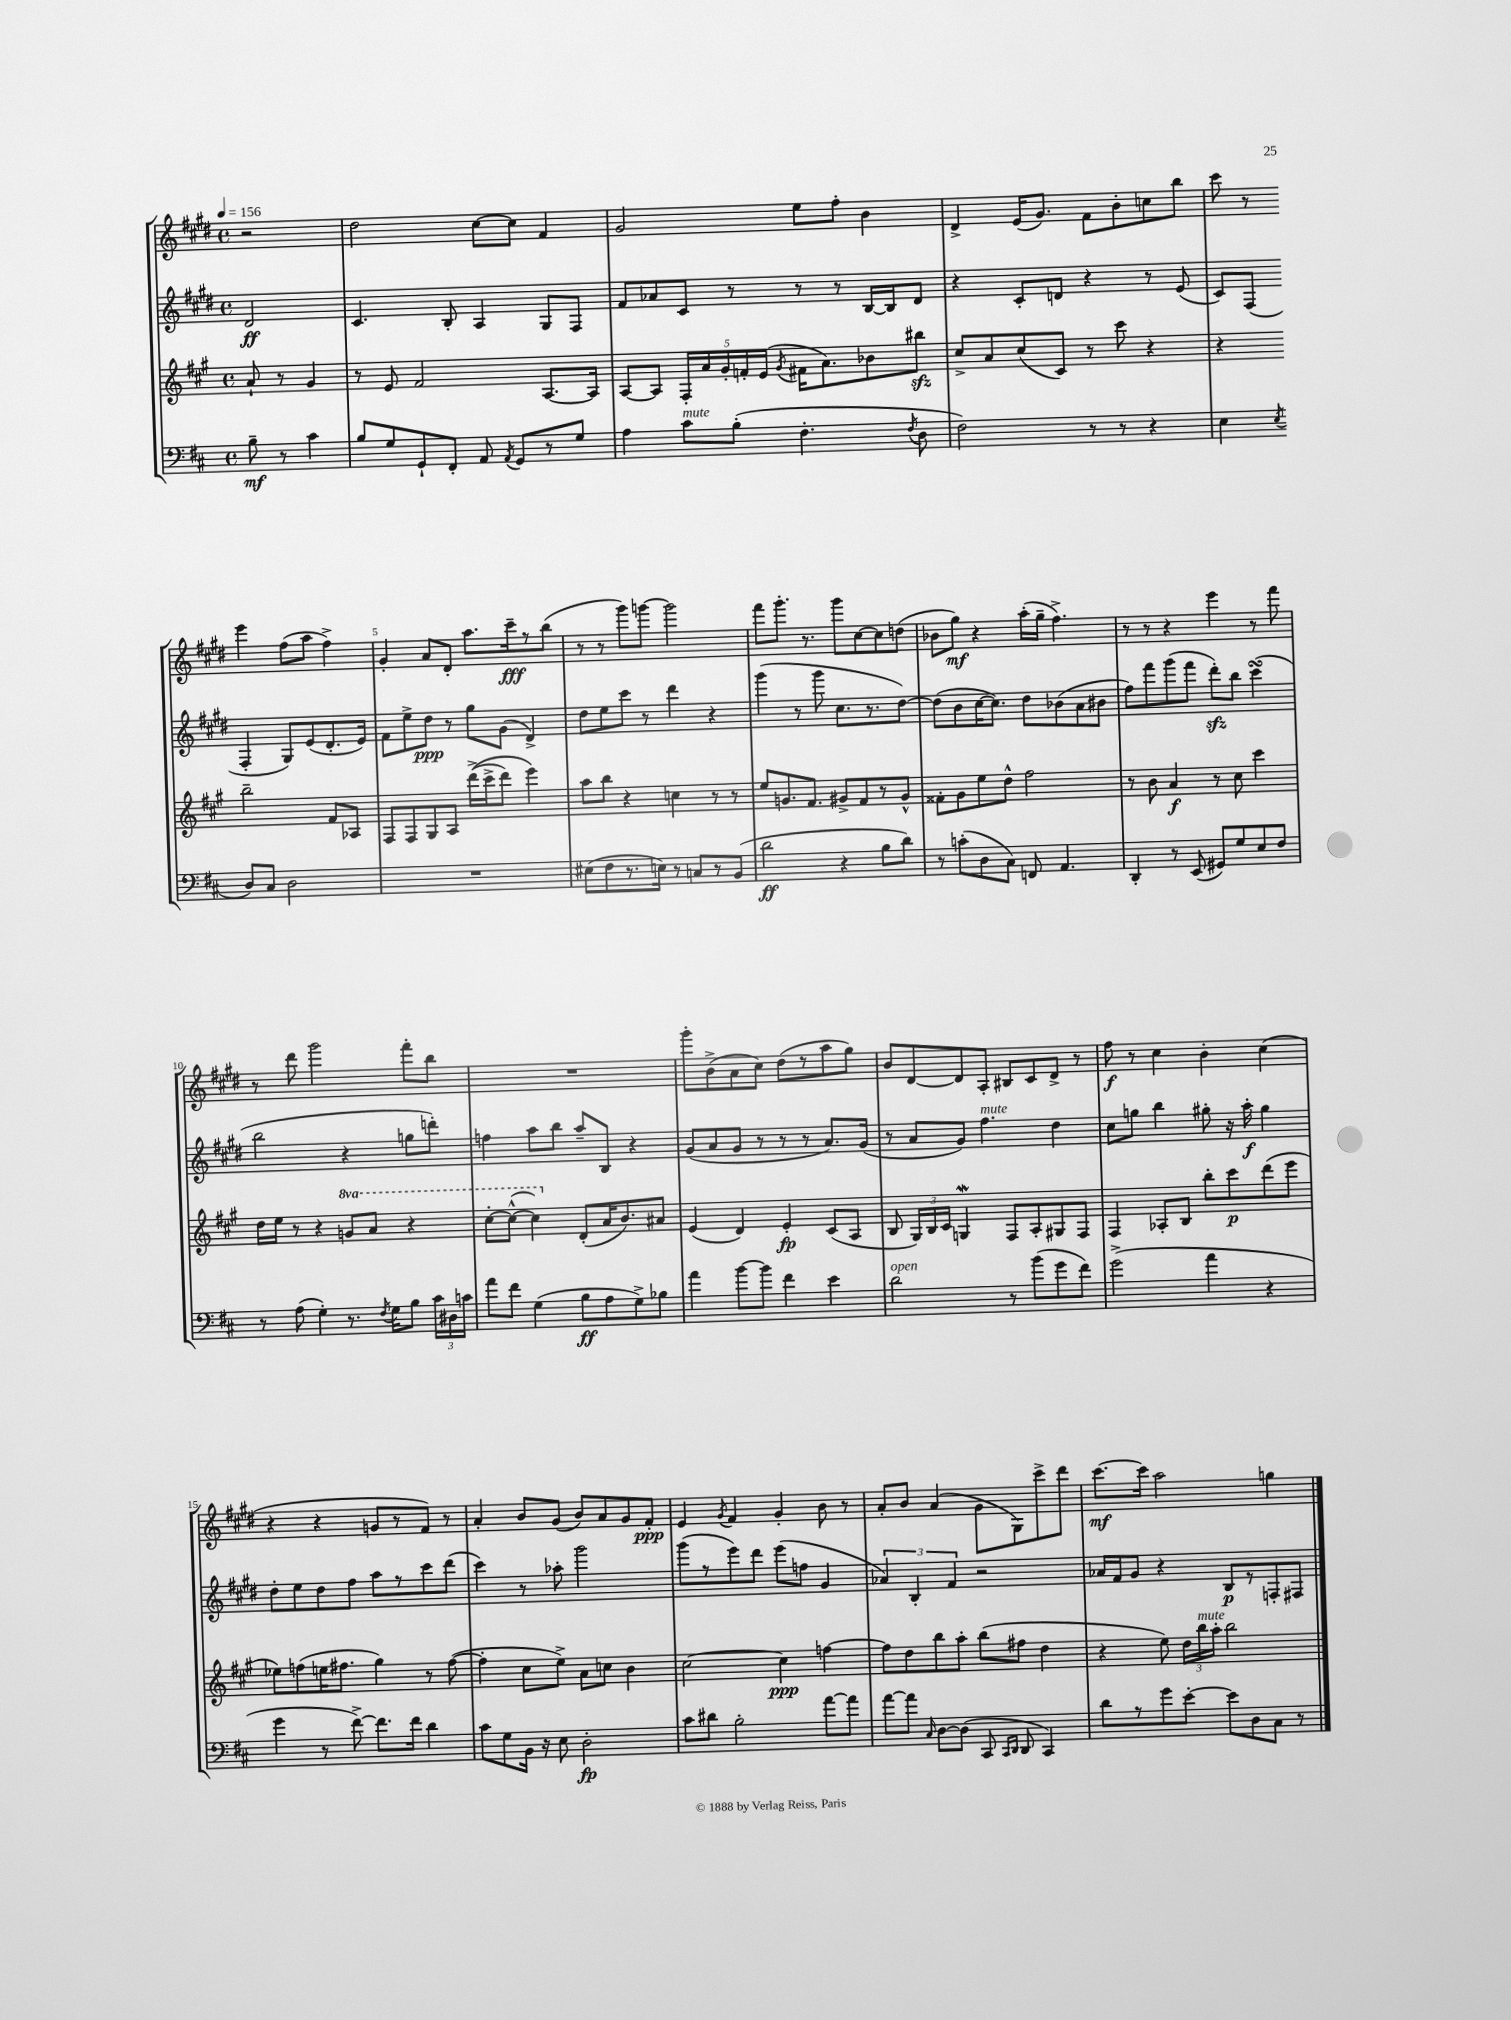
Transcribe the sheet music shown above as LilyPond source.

<<
\new StaffGroup <<
\new Staff = "s0" {
    \clef treble \key e \major \defaultTimeSignature \time 4/4 \partial 2 \tempo 4 = 156
    \autoBeamOff r2 |
    dis''2 cis''8[~ cis''8] fis'4 |
    gis'2 e''8[ fis''8]-. b'4 |
    dis'4-> e'16[( gis'8.]) fis'8[ b'8-. c''8 b''8] |
    cis'''8 r8 e'''4 fis''8[( a''8] fis''4->) |
    gis'4-. a'8[ dis'8]-. a''8.[ cis'''16--\fff r8 b''8]( |
    r8 r8 gis'''8[) g'''8]~ g'''2 |
    fis'''8[ gis'''8.]-. r8. gis'''8[ cis''8~ cis''8 d''8]( |
    bes'8[ gis''8]\mf) r4 a''16[-.( gis''16]-- fis''4.->) |
    r8 r8 r4 e'''4 r8 fis'''8 |
    r8 dis'''8 gis'''2 fis'''8[-. b''8] |
    R1 |
    gis'''8[-. b'8->( a'8 cis''8]) dis''8[( r8 a''8 gis''8]) |
    b'8[ dis'8~ dis'8 a8]-. bis8[ cis'8 dis'8]-> r8 |
    fis''8\f r8 cis''4 b'4-. cis''4( |
    r4 r4 g'8[ r8 fis'8]) r8 |
    a'4-. b'8[ gis'8]( b'8[) a'8 gis'8 fis'8]-.\ppp |
    e'4 \acciaccatura { gis'8 } fis'4 gis'4-. b'8 r8 |
    a'8[-. b'8] a'4( gis'8[ gis8) cis'''8-> dis'''8] |
    cis'''8.[~\mf cis'''16] a''2 g''4 \bar "|." |
}
\new Staff = "s1" {
    \clef treble \key e \major \defaultTimeSignature \time 4/4 \partial 2
    \autoBeamOff dis'2\ff |
    cis'4. b8-. a4 gis8[ fis8] |
    fis'8[ aes'8 cis'8] r8 r8 r8 b16[~ b16 dis'8] |
    r4 cis'8[-. d'8] r4 r8 e'8( |
    cis'8[) fis8]( fis4-. gis8[) e'8( dis'8.-. e'16]) |
    fis'8[ e''8-> dis''8]\ppp r8 gis''8[ gis'8]( dis'4->) |
    dis''8[ e''8 cis'''8] r8 dis'''4 r4 |
    gis'''4( r8 gis'''8 cis''8.[ r8. dis''8]~) |
    dis''8[( b'8 cis''16~ cis''8.]) dis''8[ bes'8( a'8 bis'8] |
    fis''8[) fis'''8 gis'''8( fis'''8] dis'''8[-.\sfz) b''8] cis'''4\turn( |
    b''2 r4 g''8[ d'''8]-.) |
    f''4 a''8[ b''8] a''8[-- b8] r4 |
    gis'8[( a'8 gis'8] r8 r8 r8 a'8.[) gis'16]( |
    r8 a'8[ gis'8]) fis''4.^\markup { \italic "mute" } dis''4 |
    cis''8[ g''8] b''4 gis''8-. r16 a''16-.\f gis''4 |
    dis''8[-. e''8 dis''8 fis''8] a''8[ r8 cis'''8 dis'''8]( |
    cis'''4) r8 aes''8-. gis'''2 |
    gis'''8[( r8 e'''8) dis'''8] e'''8[( f''8] gis'4 |
    \tuplet 3/2 { aes'4) b4-. fis'4 } r2 |
    aes'16[ fis'16 gis'8] r4 b8[\p r8 f8-. fis8] \bar "|." |
}
\new Staff = "s2" {
    \clef treble \key a \major \defaultTimeSignature \time 4/4 \set Staff.ottavationMarkups = #ottavation-simple-ordinals \partial 2
    \autoBeamOff a'8-! r8 gis'4 |
    r8 e'8 fis'2 a8.[~ a16] |
    a8[~ a8] \tuplet 5/4 { fis16[-. a'16 gis'16-. f'16-. e'16]( } \acciaccatura { gis'8 } fis'16[ a'8.) bes'8 bis''8]\sfz |
    cis''8[-> a'8 cis''8( cis'8]) r8 cis'''8 r4 |
    r4 b''2-- fis'8[ aes8] |
    fis8[ fis8 gis8 a8] d'''16[->(\( cis'''16-> d'''8]) e'''4\) |
    a''8[ b''8] r4 c''4 r8 r8 |
    e''8[ g'8. fis'8.] gis'8[-> fis'8 r8 gis'8]-^ |
    fisis'8[-. gis'8 e''8 d''8]-^ fis''2 |
    r8 b'8 a'4\f r8 cis''8 cis'''4 |
    d''16[ e''16] r8 r4 \ottava #1 g''8[ a''8] r4 |
    cis'''8[~-. cis'''8]~-^( cis'''4) \ottava #0 d'8[-.( a'16 b'8.) ais'8] |
    e'4( d'4) e'4-.\fp cis'8[( a8] |
    b8 \tuplet 3/2 { gis16[) b16 cis'16] } g4\mordent fis8[ a8-. gis8 fis8] |
    fis4 aes8[-. b8] b''8[-. cis'''8\p d'''8( e'''8] |
    ees''8[) f''8( e''16 fis''8.] gis''4) r8 fis''8~( |
    fis''4-. cis''8[ e''8]->) a'8[ c''8] b'4 |
    cis''2~ cis''4\ppp f''4~ |
    f''8[ d''8 b''8 a''8]-. b''8[( fis''8] d''4 |
    r4 e''8) \tuplet 3/2 { d''16[ b''16^\markup { \italic "mute" } a''16]-. } b''2 \bar "|." |
}
\new Staff = "s3" {
    \clef bass \key d \major \defaultTimeSignature \time 4/4 \partial 2
    \autoBeamOff b8--\mf r8 cis'4 |
    b8[ g8 g,8-! fis,8]-. a,8 \acciaccatura { a,8 } g,8[ r8 g8] |
    a4 cis'8[^\markup { \italic "mute" } b8]-.( fis4.-. \acciaccatura { fis8 } d8 |
    fis2) r8 r8 r4 |
    e4 \acciaccatura { e8 } d8[ cis8] d2 |
    R1 |
    eis8[( fis8 r8. e16]) r8 c8[ r8 b,8]( |
    d'2\ff r4 b8[ d'8]) |
    r8 c'8[-.( d8 cis8]) f,8 a,4. |
    d,4-. r8 e,8( gis,8[) g8 e8 fis8] |
    r8 a8( g4-.) r8. \acciaccatura { fis8 } g16[ b8] \tuplet 3/2 { cis'16[ dis16 c'16] } |
    a'8[ fis'8] g4( b8[\ff a8 g8->) bes8] |
    a'4 b'8[~ b'8] fis'4 e'4 |
    d'2^\markup { \italic "open" } r8 b'8[( g'8 fis'8]) |
    g'2->( a'4 r4 |
    g'4 r8 fis'8~->) fis'8.[ fis'16] d'4 |
    cis'8[ g8 b,16] r16 e8 d2-.\fp |
    cis'8[ dis'8] b2-. a'8[~ a'8] |
    a'8[~ a'8] \grace { cis16 } d8[~ d8]( cis,8 \grace { cis,16[ d,16] } d,8 cis,4) |
    d'8[ r8 g'8 e'8]~-. e'8[ d8 cis8] r8 \bar "|." |
}
>>
>>
\layout { \context { \Score \override BarNumber.break-visibility = ##(#f #t #t) barNumberVisibility = #(every-nth-bar-number-visible 5) } }
